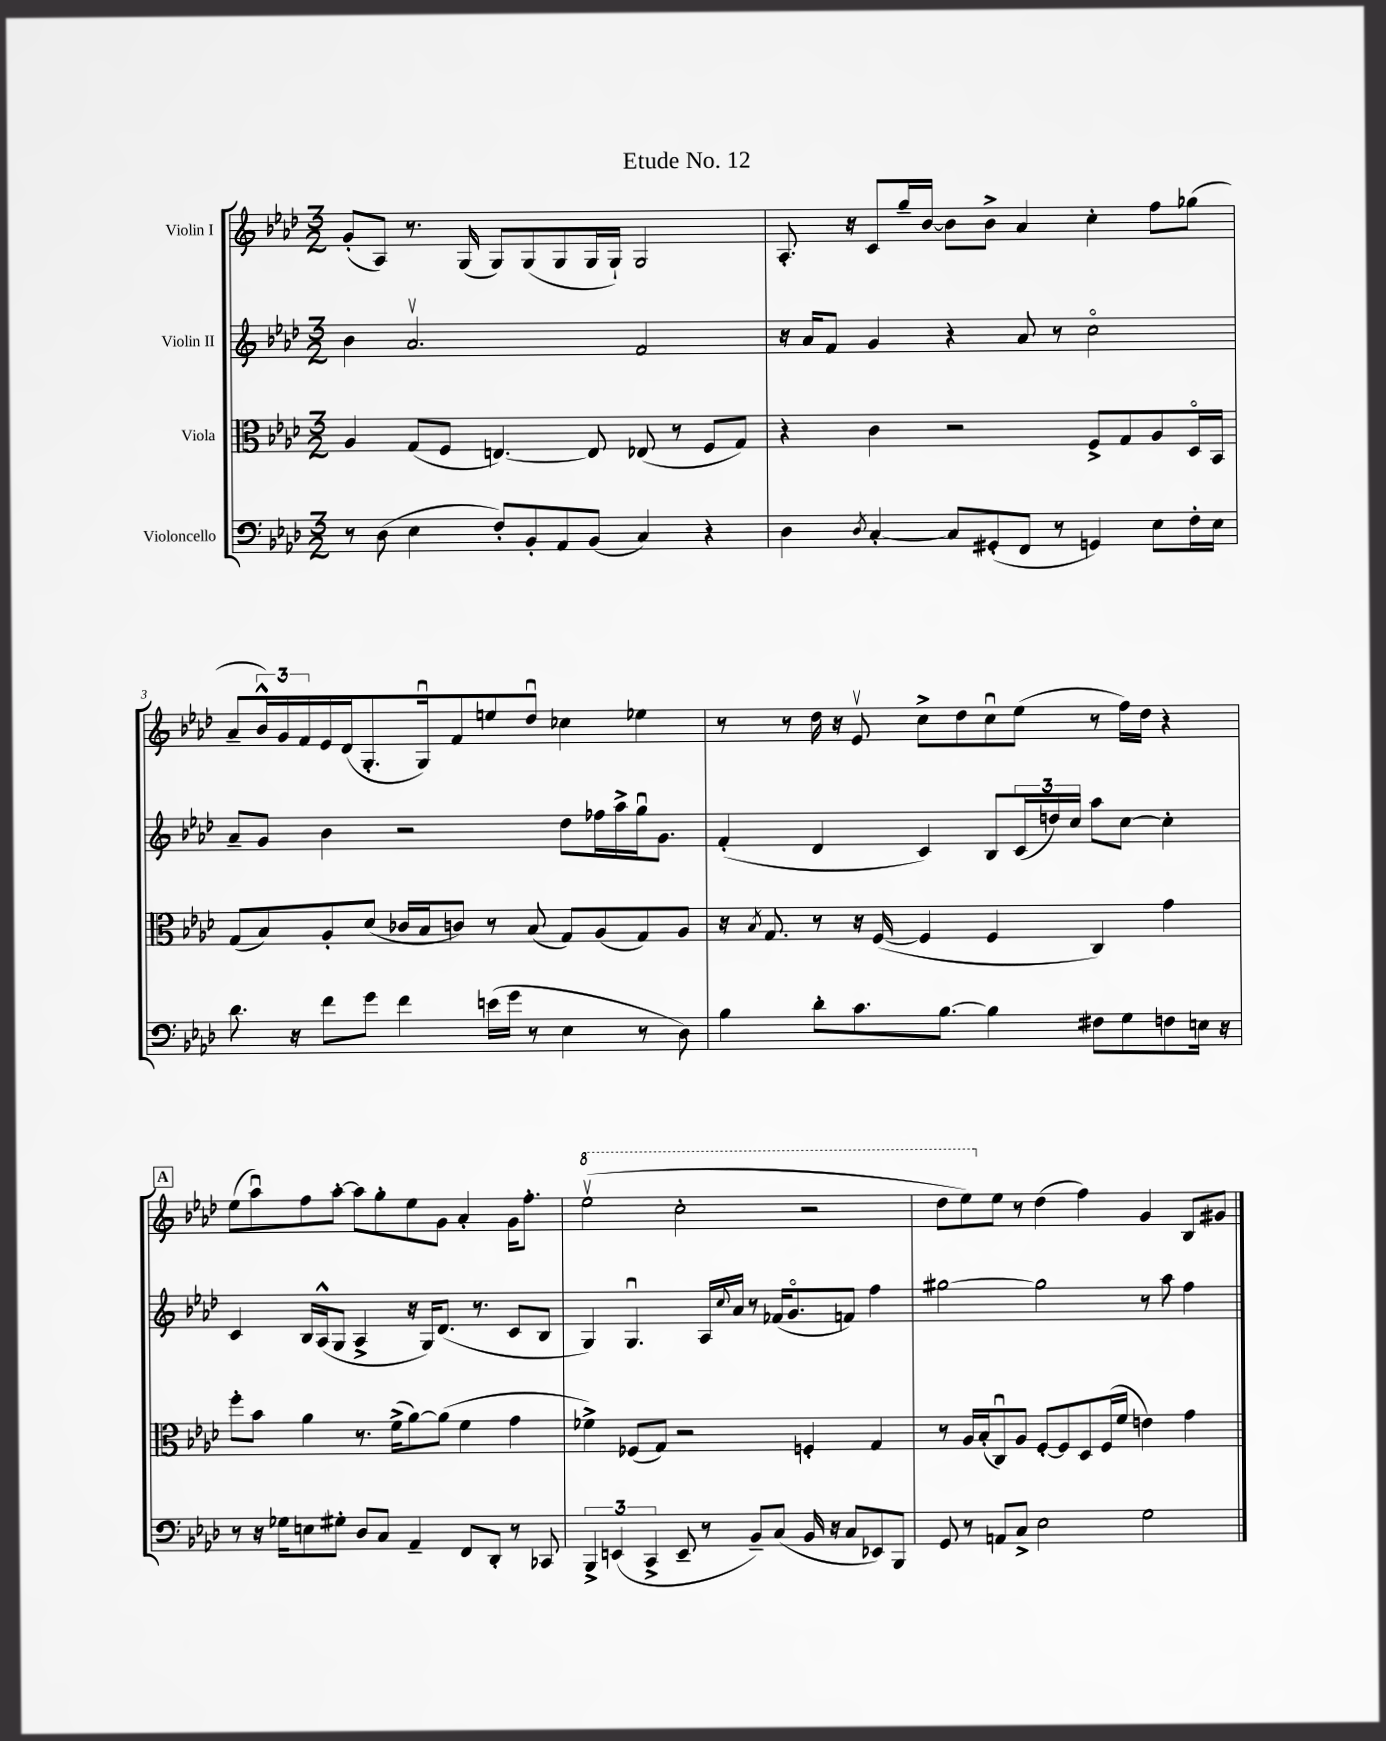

**kern	**kern	**kern	**kern
*part4	*part3	*part2	*part1
*staff4	*staff3	*staff2	*staff1
*I"Violoncello	*I"Viola	*I"Violin II	*I"Violin I
*clefF4	*clefC3	*clefG2	*clefG2
*k[b-e-a-d-]	*k[b-e-a-d-]	*k[b-e-a-d-]	*k[b-e-a-d-]
*M3/2	*M3/2	*M3/2	*M3/2
=1	=1	=1	=1
8r	4A-/	4b-\	(8g'/L
(8D-\	.	.	8A-/J)
4E-\	(8G/L	2.a-v/	8.r
.	8F/J	.	.
.	.	.	(16G/
8F'/L)	[4.En/)	.	8G/L)
8BB-'/	.	.	(8G/
8AA-/	.	.	8G/
(8BB-/J	8E/]	.	16G/L
.	.	.	16G`/JJ)
4C/)	(8E-X/	2f/	2G/
.	8r	.	.
4r	8F/L	.	.
.	8G/J)	.	.
=2	=2	=2	=2
4D-\	4r	16r	8.A-'/
.	.	16a-/KL	.
.	.	8f/J	.
.	.	.	16r
8qD-/	.	.	.
[4C'/	4c\	4g/	8c/L
.	.	.	16gg~/L
.	.	.	[16b-/JJ
8C/L]	2r	4r	8b-\L]
(8GG#X'/	.	.	8b-^\J
8FF/J	.	8a-/	4a-/
8r	.	8r	.
4GGn/)	8F^/L	2cc\	4cc'\
.	8G/	.	.
8E-\L	8A-/	.	8ff\L
16F'\L	16D-/L	.	(8gg-X\J
16E-\JJ	16BB-/JJ	.	.
!!LO:LB:g=z
=3	=3	=3	=3
8.d-\	(8G/L	8a-~/L	8a-~/L
.	8B-/)	8g/J	24b-^^/L)
.	.	.	24g/
16r	.	.	.
.	.	.	24f/
8f\L	8A-'/	4b-\	16e-/
.	.	.	(16d-/J
8g\J	(8d-/J	.	8.G'/
4f\	16c-X/LL	2r	.
.	16B-/J	.	16Gu/k)
.	8cn/J)	.	8f/
(16en\LL	8r	.	8een/
16g\JJ	.	.	.
8r	(8B-/	.	8dd-u/J
4E-\	8G/L)	8dd-\L	4cc-X\
.	(8A-/	16ff-X\L	.
.	.	16aa-^\	.
8r	8G/)	16ggu\J	4ee-X\
.	.	8.g\J	.
8D-\)	8A-/J	.	.
=4	=4	=4	=4
4B-\	16r	(4f'/	8r
.	8qB-/	.	.
.	8.G/	.	.
.	.	.	8r
8d-'\L	8r	4d-/	16dd-\
.	.	.	16r
8.c\	16r	.	8e-v/
.	([16F/	.	.
.	4F/]	4c/)	8cc^\L
[8.B-\J	.	.	.
.	.	.	8dd-\
4B-\]	4F/	8B-/L	8ccu\
.	.	(24c/L	(8ee-\J
.	.	24ddn/)	.
.	.	24cc/JJ	.
8F#X\L	4C/)	8aa-\L	8r
8G\	.	[8cc\J	16ff\LL)
.	.	.	16dd-\JJ
8Fn\	4g\	4cc'\]	4r
16En\Jk	.	.	.
16r	.	.	.
!!LO:LB:g=z
!!LO:REH:place=s1:t=A
=5	=5	=5	=5
8r	8ff'\L	4c/	(8ee-\L
16r	8b-\J	.	8aa-u\)
16G-X\KL	.	.	.
8En\	4a-\	16B-/LL	8ff\
.	.	(16A-^^/J	.
8G#X'\J	.	8G/J	[8aa-'\J
8D-/L	8.r	4A-^/	8aa-\L]
8C/J	.	.	8gg'\
.	(16f^\KL	.	.
4AA-~/	[8a-\)	16r	8ee-\
.	.	16G/KL)	.
.	(8a-\J]	(8.d-/J	8g\J
8FF/L	4f\	.	4a-'/
.	.	8.r	.
8DD-'/J	.	.	.
8r	4g\	8c/L	16g\KL
.	.	.	8.ff'\J
8CC-X/	.	8B-/J	.
=6	=6	=6	=6
*	*	*	*8va
6BBB-^/	4f-X^\)	4G/)	(2eee-v\
(6EEn/	.	.	.
.	(8F-X/L	4.Gu/	.
6CC^/	.	.	.
.	8G/J)	.	.
8EE~/	2r	.	2ccc'\
8r	.	16A-/LL	.
.	.	8qqcc/	.
.	.	16a-/JJ	.
8BB-~/L)	.	8r	.
(8C/J	.	(16f-X/KL	.
.	.	8.g/	.
16BB-/	4Fn'/	.	2r
16r	.	.	.
8C/L	.	8fn/J)	.
8EE-X/)	4G/	4ff\	.
8BBB-/J	.	.	.
=7	=7	=7	=7
8GG/	8r	[2gg#X\	8ddd-\L
8r	16A-/LL	.	8eee-\)
.	(16B-'/J	.	.
*	*	*	*X8va
8AAn/L	8Cu/)	.	8ee-\J
8C^/J	8A-/J	.	8r
2E-\	[8F'/L	2gg#\]	(4dd-\
.	8F/]	.	.
.	8D-/	.	4ff\)
.	(16F/L	.	.
.	16f/JJ	.	.
2G\	4en\)	8r	4g/
.	.	8aa-\	.
.	4g\	4ff\	8B-/L
.	.	.	8g#X/J
==	==	==	==
*-	*-	*-	*-
